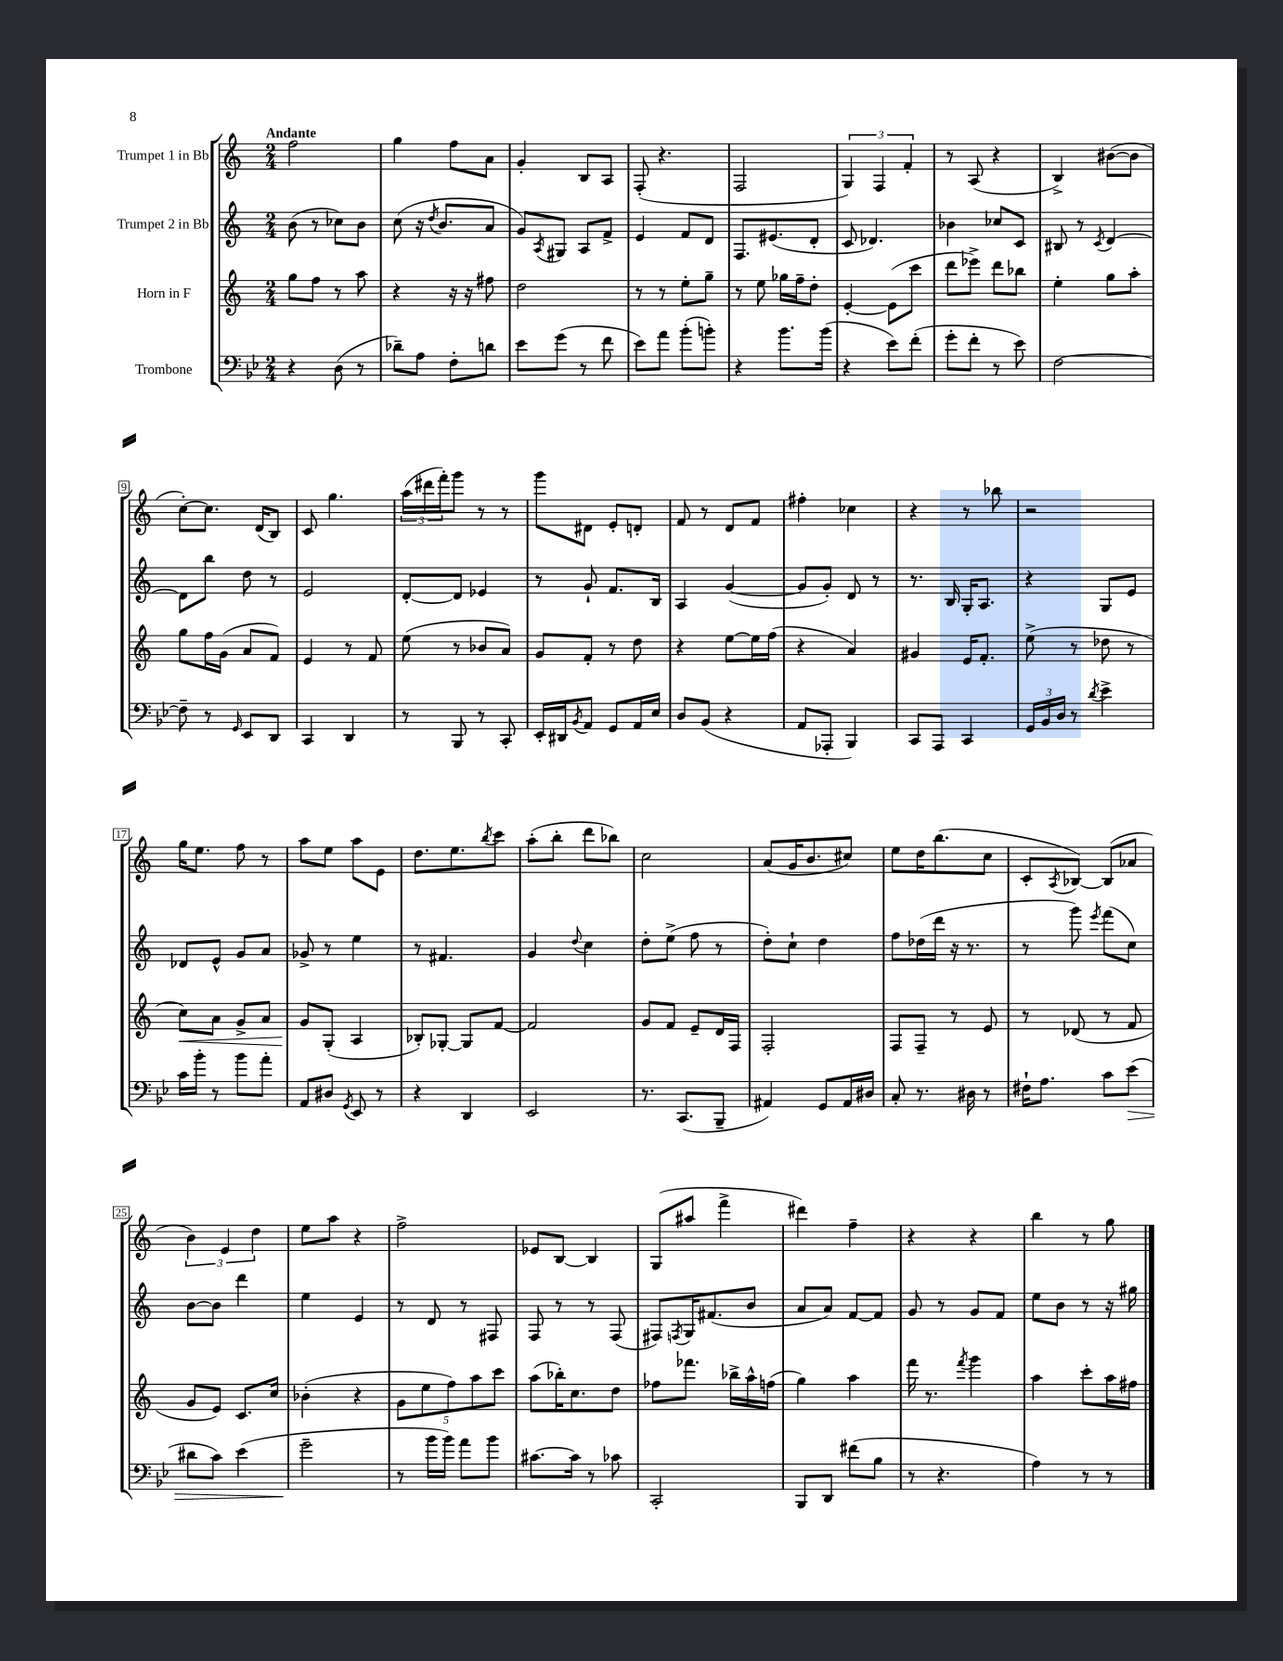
<<
\new StaffGroup <<
\new Staff = "s0" \with { instrumentName = "Trumpet 1 in Bb" } {
    \clef treble \key c \major \numericTimeSignature \time 2/4 \tempo "Andante"
    f''2 |
    g''4 f''8 a'8 |
    g'4-. b8 a8 |
    f8-.( r4. |
    f2 |
    \tuplet 3/2 { g4) f4 f'4-. } |
    r8 a8( r4 |
    b4->) bis'8~( bis'8 |
    c''8~-.) c''8. d'16( b8) |
    c'8 g''4. |
    \tuplet 3/2 { a''16( dis'''16 f'''16-.) } g'''8 r8 r8 |
    g'''8 dis'8 e'8-. d'8-. |
    f'8 r8 d'8 f'8 |
    fis''4-. ces''4 |
    r4 r8 bes''8 |
    r2 |
    g''16 e''8. f''8 r8 |
    a''8 e''8 a''8 e'8 |
    d''8. e''8. \acciaccatura { b''8 } c'''8 |
    a''8-.( b''8-. d'''8 bes''8) |
    c''2 |
    a'8( g'16 b'8. cis''8) |
    e''8 d''16 b''8.( c''8 |
    c'8-. \acciaccatura { a8 } bes8~) bes8( aes'8 |
    \tuplet 3/2 { b'4) e'4 d''4 } |
    e''8 a''8 r4 |
    f''2-> |
    ees'8 b8~ b4 |
    g8( ais''8 f'''4-> |
    dis'''4) f''4-- |
    r4 r4 |
    b''4 r8 g''8 \bar "|." |
}
\new Staff = "s1" \with { instrumentName = "Trumpet 2 in Bb" } {
    \clef treble \key c \major \numericTimeSignature \time 2/4
    b'8( r8 ces''8) b'8 |
    c''8( r16 \acciaccatura { d''8 } b'8. a'8 |
    g'8) \acciaccatura { a8 } gis8 a8 f'8-> |
    e'4 f'8 d'8 |
    f8. eis'8.( d'8-. |
    c'8 des'4.) |
    bes'4 ces''8 c'8 |
    bis8 r8 \acciaccatura { c'8 } d'4~ |
    d'8 b''8 d''8 r8 |
    e'2 |
    d'8~-. d'8 ees'4 |
    r8 g'8-! f'8. b16 |
    a4 g'4~( |
    g'8 g'8-.) d'8 r8 |
    r8. b16 g16-. a8. |
    r4 g8 e'8 |
    des'8 e'8-^ g'8 a'8 |
    ges'8-> r8 e''4 |
    r8 fis'4. |
    g'4 \appoggiatura { d''8 } c''4 |
    d''8-. e''8->( f''8 r8 |
    d''8-.) c''8-! d''4 |
    f''8 des''16( d'''16 r16 r8. |
    r8 g'''8) \acciaccatura { e'''8 } f'''8( c''8) |
    b'8~ b'8 d'''4 |
    e''4 e'4 |
    r8 d'8 r8 fis8 |
    f8 r8 r8 f8( |
    fis8) \acciaccatura { f8 } g16 fis'8.( b'8 |
    a'8 a'8) f'8~ f'8 |
    g'8 r8 g'8 f'8 |
    e''8 b'8 r8 r16 gis''16 \bar "|." |
}
\new Staff = "s2" \with { instrumentName = "Horn in F" } {
    \clef treble \key c \major \numericTimeSignature \time 2/4
    g''8 f''8 r8 a''8 |
    r4 r16 r16 fis''8 |
    d''2 |
    r8 r8 e''8-. g''8-- |
    r8 e''8 ges''16 f''16-- d''8-. |
    e'4~-. e'8( c'''8 |
    d'''8 ees'''8->) d'''8 bes''8 |
    e''4-. g''8 a''8-. |
    g''8 f''16 g'16( a'8 f'8) |
    e'4 r8 f'8 |
    e''8( r8 bes'8 a'8) |
    g'8 f'8-. r8 d''8 |
    r4 e''8~ e''16 f''16( |
    r4 a'4) |
    gis'4 e'16 f'8.-. |
    e''8->( r8 des''8 r8 |
    c''8\<) a'8 g'8-> a'8 |
    g'8\! g8-.( a4 |
    bes8-.) ges8~-. ges8 f'8~ |
    f'2 |
    g'8 f'8 e'8-- d'16 f16 |
    f2-. |
    f8 f8-- r8 e'8 |
    r8 des'8( r8 f'8 |
    g'8 e'8) c'8. c''16 |
    bes'4-.( r4 |
    \tuplet 5/4 { g'8 e''8 f''8) a''8 c'''8 } |
    a''8( bes''16-.) c''8. d''8 |
    fes''8 fes'''8. bes''16-> a''16-^ f''16( |
    g''4) a''4 |
    f'''16 r8. \acciaccatura { f'''8 } g'''4 |
    a''4 c'''8-. a''16 fis''16 \bar "|." |
}
\new Staff = "s3" \with { instrumentName = "Trombone" } {
    \clef bass \key bes \major \numericTimeSignature \time 2/4
    r4 d8( r8 |
    des'8--) a8 f8-. d'8 |
    ees'8 g'8( r8 f'8 |
    ees'8) a'8 bes'8-.( b'8-.) |
    r4 bes'8. bes'16( |
    r4 ees'8) f'8-.( |
    g'8-. f'8-. r8 ees'8) |
    f2~ |
    f8-- r8 \grace { g,16 } ees,8 d,8 |
    c,4 d,4 |
    r8 bes,,8 r8 c,8-. |
    ees,16-. dis,16 \acciaccatura { bes,8 } a,8 g,8 a,16 ees16 |
    d8 bes,8( r4 |
    a,8 aes,,8-. bes,,4) |
    c,8 a,,8 c,4 |
    \tuplet 3/2 { g,16 bes,16 d16 } r8 \acciaccatura { d'8 } ees'4-> |
    c'16 bes'16-. r8 bes'8 a'8-. |
    a,8 dis8 \acciaccatura { g,8 } ees,8 r8 |
    r4 d,4 |
    ees,2 |
    r8. c,8.( bes,,8-- |
    ais,4) g,8 ais,16 dis16 |
    c8-. r8. dis16 r8 |
    fis16-! a8. c'8 ees'8\>( |
    dis'8 c'8) ees'4( |
    g'2--\! |
    r8 bes'16 bes'16) a'8 bes'8 |
    cis'8.~ cis'16 r8 ces'8 |
    c,2-. |
    bes,,8 d,8 fis'8( bes8 |
    r8 r4. |
    a4) r8 r8 \bar "|." |
}
>>
>>
\layout { \context { \Score \override BarNumber.stencil = #(make-stencil-boxer 0.1 0.3 ly:text-interface::print) } }
